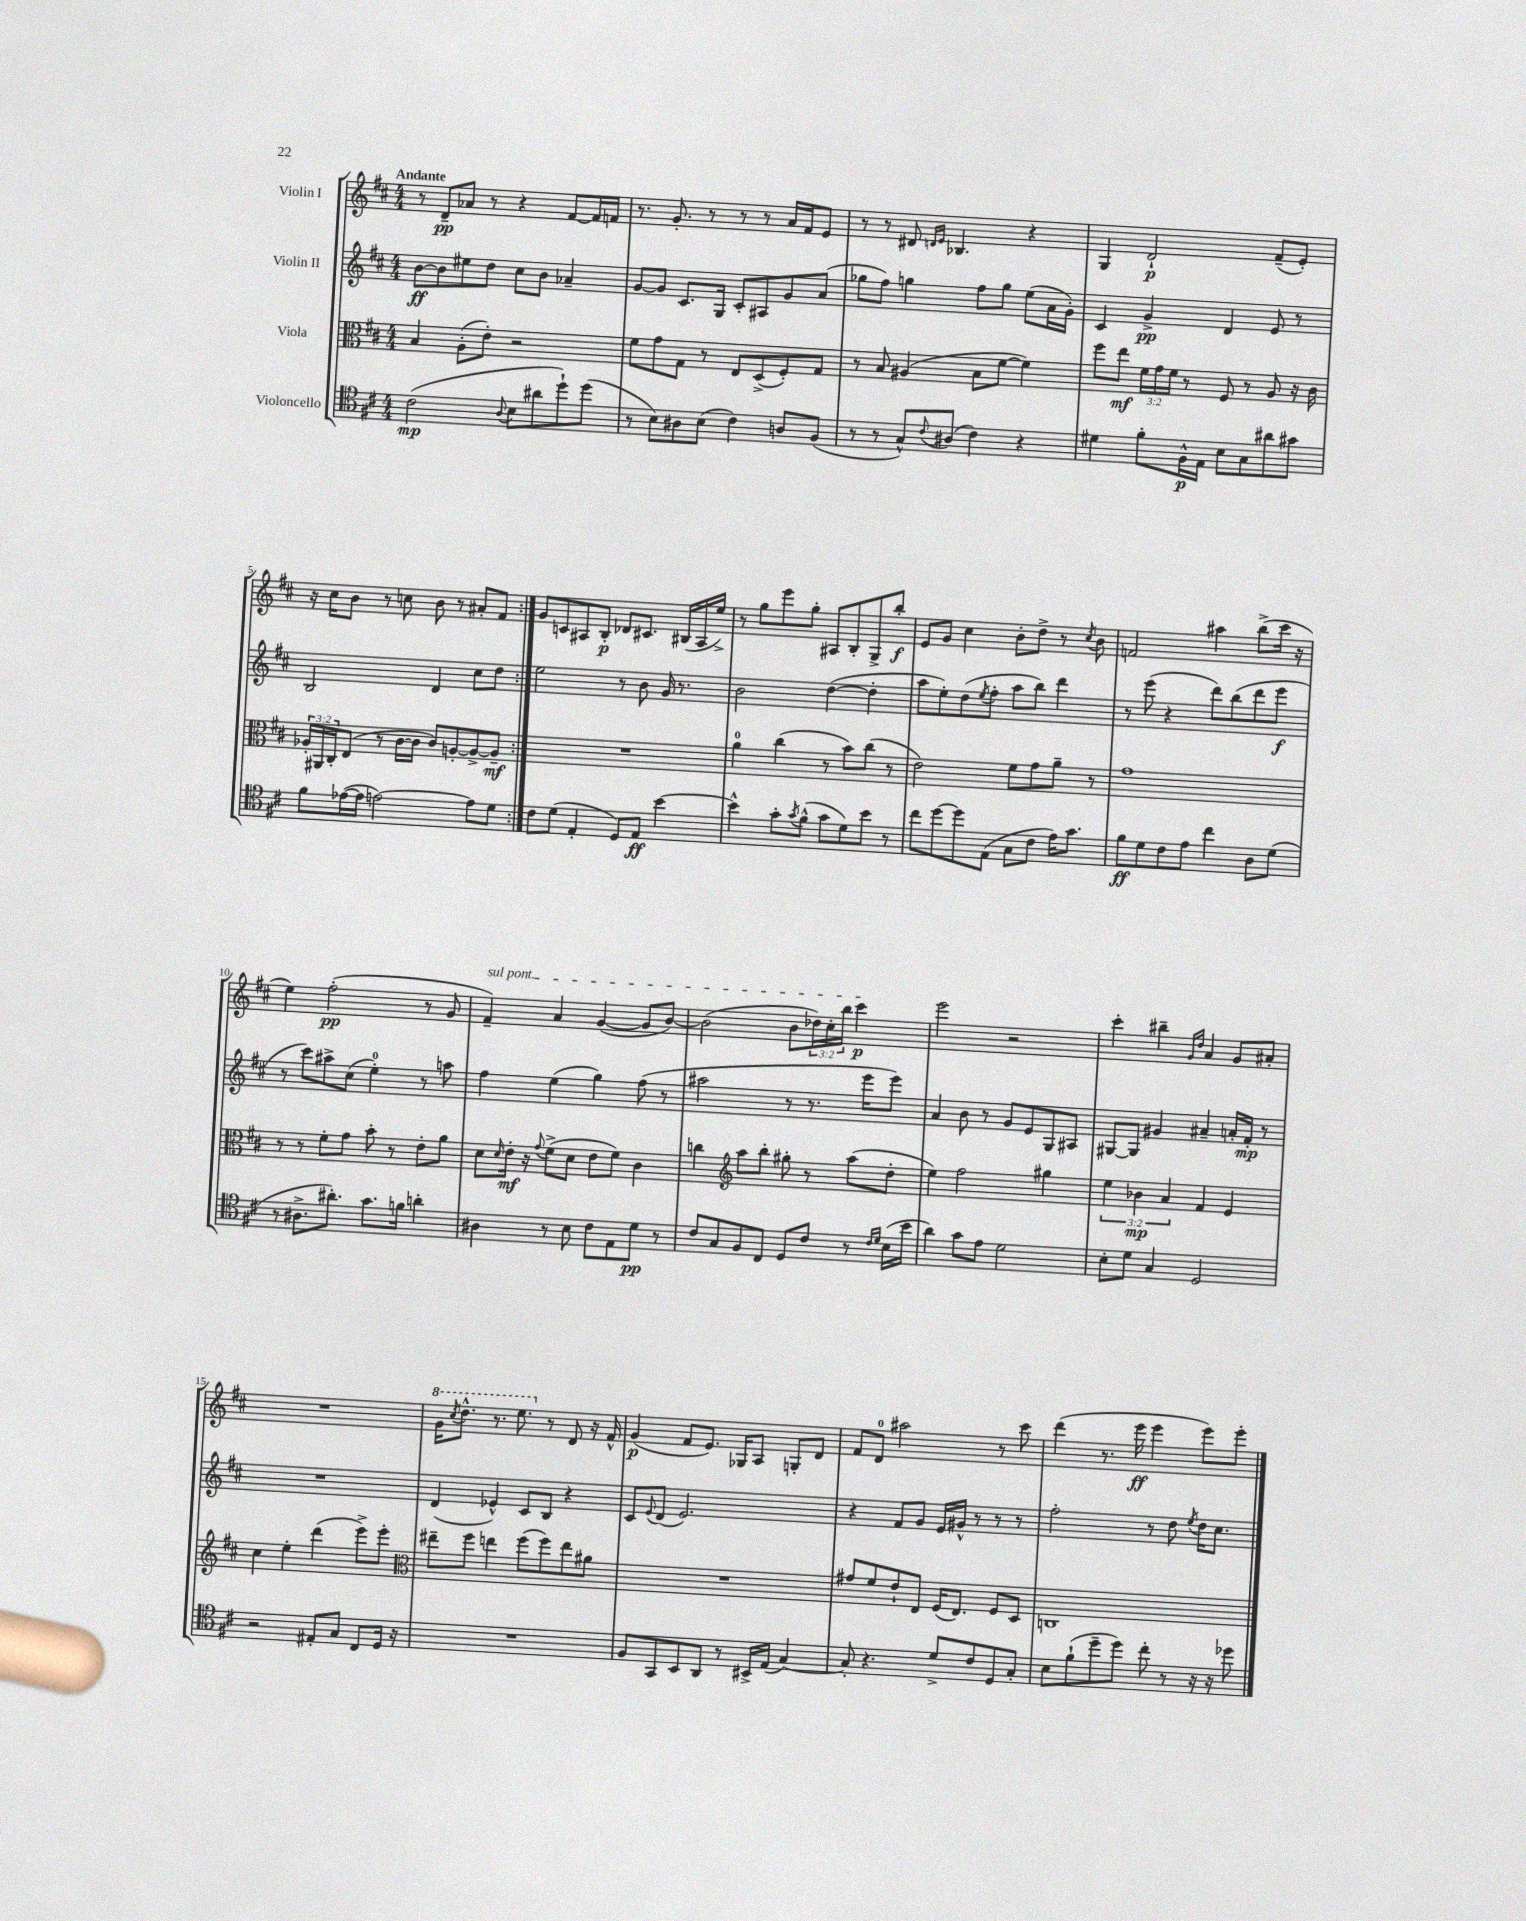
<<
\new StaffGroup <<
\new Staff = "s0" \with { instrumentName = "Violin I" } {
    \clef treble \key d \major \numericTimeSignature \time 4/4 \override Staff.TupletNumber.text = #tuplet-number::calc-fraction-text \tempo "Andante"
    \repeat volta 2 { r8 d'8--\pp aes'8 r8 r4 fis'8~ fis'16 f'16 |
    r8. g'8.-. r8 r8 r8 a'16 fis'16 e'8 |
    r8 r8 dis'8 \grace { d'16 e'16 } bes4. r4 |
    g4 d'2-!\p fis'8--( e'8-.) |
    r16 cis''16 b'8 r8 c''8 b'8 r8 ais'8-. fis'8 | }
    g'8 c'8 ais8 b8-.\p des'8 cis'8. bis16( ais16 e''16->) |
    r8 g''8 e'''8 g''8-. ais8 b8-. g8-> b''8-.\f |
    e'8 g'8 cis''4 b'8-. d''8-> r8 \acciaccatura { cis''8 } b'8 |
    f'2 ais''4 b''8->( cis'''16 r16 |
    e''4) fis''2-.\pp( r8 g'8 |
    \once \override TextSpanner.bound-details.left.text = \markup { \italic "sul pont." } fis'4--\startTextSpan) a'4 g'4~( g'8 b'8~) |
    b'2( b'8 \tuplet 3/2 { des''16) cis''16-. b''16 } cis'''4\p\stopTextSpan |
    e'''2 r2 |
    cis'''4-. bis''4-- \grace { g'16 d''16 } a'4 g'8 ais'8-. |
    R1 |
    \ottava #1 g''16 \acciaccatura { cis'''8 } d'''8.-^ r8. e'''8. \ottava #0 r8 d'8 r16 fis'16-^ |
    g'4\p( fis'8 e'8.) ges16 a8 g8-. d'8 |
    fis'8 d'8-0 ais''2 r8 cis'''8 |
    d'''4( r8. e'''16\ff e'''4 e'''8) e'''8-. \bar "|." |
}
\new Staff = "s1" \with { instrumentName = "Violin II" } {
    \clef treble \key d \major \numericTimeSignature \time 4/4
    \repeat volta 2 { b'8~\ff b'8 eis''8 d''8 cis''8 b'8 aes'4-- |
    g'8~ g'8 cis'8. g16 cis'8-. ais8 g'8 a'8( |
    ges''8 fis''8) g''4 fis''8 g''8 e''8( a'16 g'16-.) |
    cis'4 g'4->\pp d'4 e'8 r8 |
    b2 d'4 cis''8 d''8 | }
    e''2 r8 b'8 g'16 r8. |
    b'2 d''4~( d''4-. |
    a''8 e''8-.) d''8( \acciaccatura { e''8 } fis''8-. a''8 b''8) d'''4 |
    r8 e'''8( r4 d'''8) b''8( d'''8 e'''8\f |
    r8 cis'''8) ais''8-> cis''8( e''4-0-.) r8 a''8 |
    fis''4 e''4( g''4) fis''8( r8 |
    ais''2 r8 r8. e'''16 e'''8) |
    a'4 b'8 r8 g'8 e'8 g8 ais8 |
    gis8~ gis8 gis'4 ais'4-- a'16-. fis'16-.\mp r8 |
    R1 |
    d'4( ees'4-^) cis'8 b8 r4 |
    cis'8 \appoggiatura { e'8 } d'8( e'2.) |
    r4 fis'8 g'8 e'16 gis'16-^ r8 r8 r8 |
    fis''2-. r8 d''8 \acciaccatura { e''8 } d''16 cis''8. \bar "|." |
}
\new Staff = "s2" \with { instrumentName = "Viola" } {
    \clef alto \key d \major \numericTimeSignature \time 4/4 \override Staff.TupletNumber.text = #tuplet-number::calc-fraction-text
    \repeat volta 2 { b4 a8-.( e'8-.) r2 |
    fis'8 g'8 g8 r8 e8 d8->( fis8-.) g8 |
    r8 b8 ais4( b8 fis'8~ fis'4) |
    fis''8 e''8\mf \tuplet 3/2 { fis'16 g'16 fis'16 } r8 fis8 r8 a8 r16 cis'16 |
    \tuplet 3/2 { aes16-. ais,16 cis16-. } e8( r8 cis'16~ cis'16 cis'8) a8~-. a8~-> a8--\mf | }
    R1 |
    a'4-0 cis''4( r8 b'8) cis''8( r8 |
    e'2) fis'8 g'8 a'8-- r8 |
    g'1 |
    r8 r8 fis'8-. g'8 b'8-. r8 e'8-. a'8 |
    d'8 \grace { d'16 } e'16-.\mf r16 \appoggiatura { g'8 } fis'8->( d'8 e'8 fis'8) cis'4 |
    c''4 \clef treble a''8 b''8-. gis''8-. r8 a''8( d''8-. |
    e''4) fis''2 gis''4 |
    \tuplet 3/2 { e''4 bes'4\mp a'4 } fis'4 e'4 |
    cis''4 e''4-. d'''4( e'''8->) e'''8-. |
    \clef alto eis''8-- fis''8 e''4 fis''8( fis''8) e''8 ais'8 |
    R1 |
    gis'8 fis'8 e'8-! e8 fis16( e8.) fis8 d8 |
    c1 \bar "|." |
}
\new Staff = "s3" \with { instrumentName = "Violoncello" } {
    \clef tenor \key d \major \numericTimeSignature \time 4/4
    \repeat volta 2 { cis'2\mp( \appoggiatura { a8 } b8 ais'8 d''8-!) d''8( |
    r8 b8) ais8 b8( cis'4) a8 fis8( |
    r8 r8 g8-^) \appoggiatura { cis'8 } ais8( cis'4) r4 |
    dis'4 fis'8-. fis16-^\p e16 b8 g8 ais'8 gis'8 |
    fis'8 ees'16~( ees'16 e'2~) e'8 d'8 | }
    cis'8 d'8( e4-. d8) e8\ff b'4~ |
    b'4-^ g'8-. \acciaccatura { g'8 } fis'8-^( g'8 d'8) b'8 r8 |
    cis''8 d''8~ d''8 e8( g8 cis'8 e'16) g'8. |
    fis'8\ff d'8 cis'8 e'8 cis''4 a8 d'8( |
    r8 ais8.-> ais'8.-.) g'8. f'16 a'4-. |
    ais4 r8 b8 cis'8 e8 d'8\pp r8 |
    cis'8 g8 fis8 cis8 d8 cis'8 r8 \grace { cis'16 d'16 } b16( b'16 |
    a'4) g'8 e'8 d'2 |
    b8-. d'8 g4 d2 |
    r2 eis8-. g8 cis8 d16 r16 |
    R1 |
    fis8 g,8 b,8 a,8 r8 bis,16-> e16( g4~) |
    g8-. r4. d'8-> cis'8 d8 g8-. |
    b8 fis'8-!( d''8-- d''8) cis''8-. r8 r16 r16 des''8 \bar "|." |
}
>>
>>
